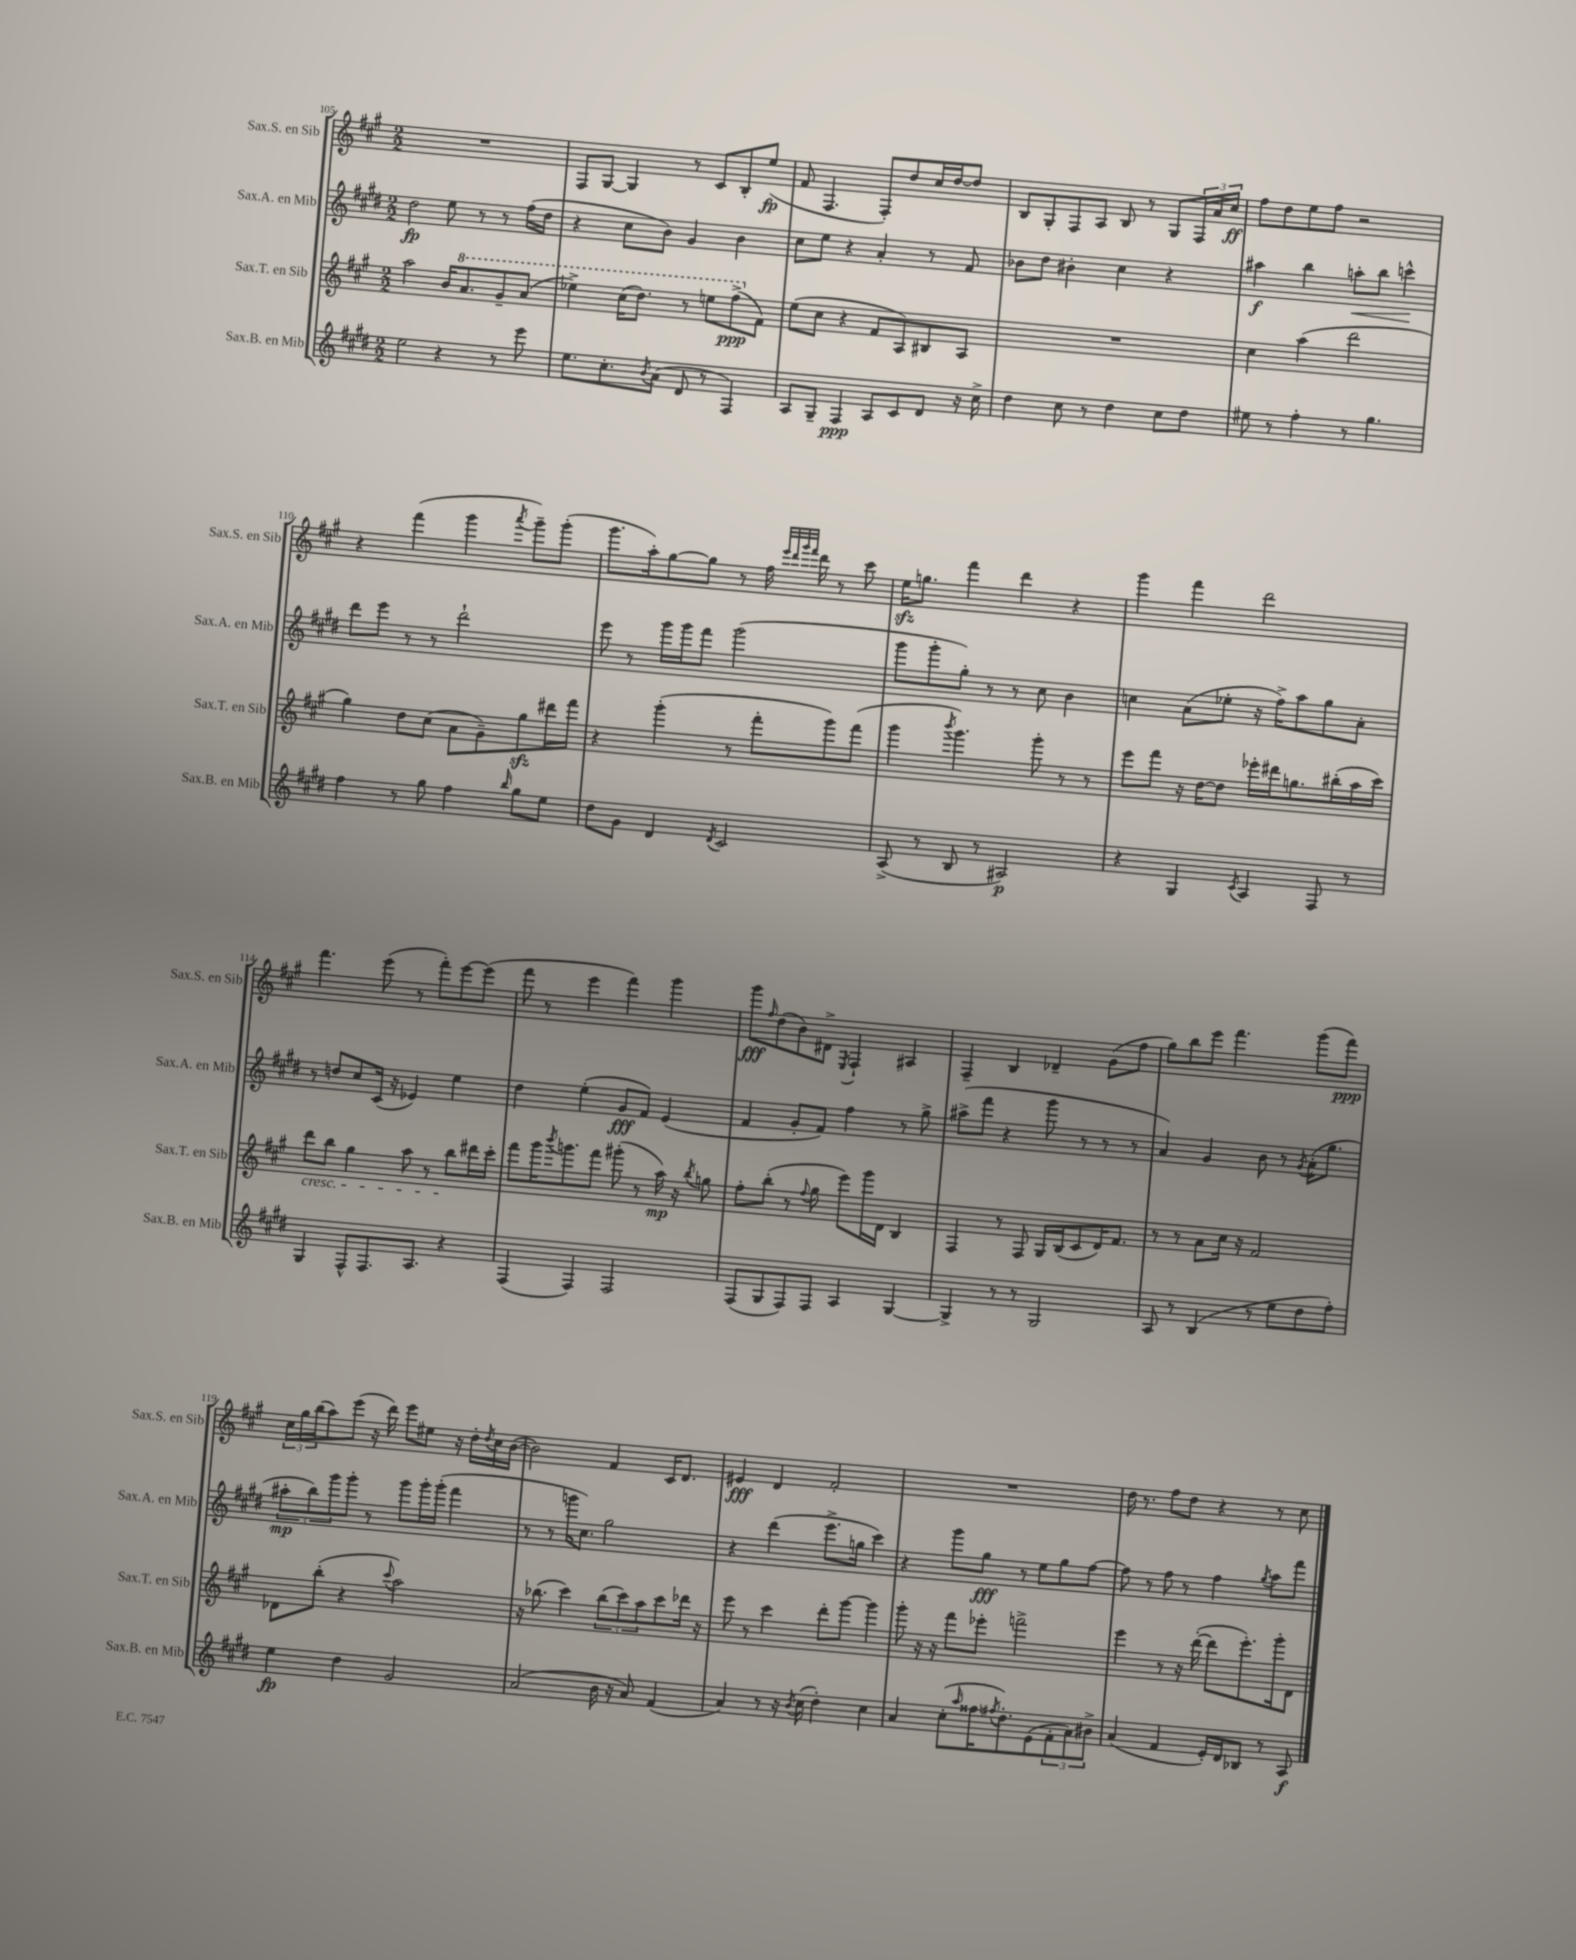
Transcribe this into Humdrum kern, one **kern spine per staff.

**kern	**dynam	**kern	**dynam	**kern	**dynam	**kern	**dynam
*part4	*part4	*part3	*part3	*part2	*part2	*part1	*part1
*staff4	*staff4	*staff3	*staff3	*staff2	*staff2	*staff1	*staff1
*I"Sax.B. en Mib	*	*I"Sax.T. en Sib	*	*I"Sax.A. en Mib	*	*I"Sax.S. en Sib	*
*I'Sax.B. en Mib	*	*I'Sax.T. en Sib	*	*I'Sax.A. en Mib	*	*I'Sax.S. en Sib	*
*clefG2	*	*clefG2	*	*clefG2	*	*clefG2	*
*k[f#c#g#d#]	*	*k[f#c#g#]	*	*k[f#c#g#d#]	*	*k[f#c#g#]	*
*M2/2	*	*M2/2	*	*M2/2	*	*M2/2	*
=105	=105	=105	=105	=105	=105	=105	=105
2ee\	.	2aa\	.	2dd#\	fp	1r	.
4r	.	16b/KL	.	8ee\	.	.	.
*	*	*8va	*	*	*	*	*
.	.	8.aa/	.	.	.	.	.
.	.	.	.	8r	.	.	.
8r	.	8gg#~/	.	8r	.	.	.
8eee\	.	(8aa/J	.	(16ff#\LL	.	.	.
.	.	.	.	16dd#\JJ	.	.	.
=106	=106	=106	=106	=106	=106	=106	=106
8.ee\L	.	4eee-X^\)	.	4r	.	8F#/L	.
.	.	.	.	.	.	[8G#/J	.
8.cc#'\	.	.	.	.	.	.	.
.	.	(16ccc#\KL	.	8cc#\L	.	4G#/]	.
.	.	8.ddd\J)	.	.	.	.	.
8qb/	.	.	.	.	.	.	.
(8a\J	.	.	.	8b\J)	.	.	.
8d#/	.	8r	.	4g#/	.	8r	.
8r	.	8eeen\L	.	.	.	8c#/L	.
4F#/)	.	(8fff#^\	ppp	4b\	.	8B'/	.
*	*	*X8va	*	*	*	*	*
.	.	8f#\J)	.	.	.	(8ee/J	fp
=107	=107	=107	=107	=107	=107	=107	=107
8A/L	.	(8ee\L	.	8cc#\L	.	8f#/	.
8G#~/J	.	8cc#\J	.	8ee\J	.	4.F#/	.
4F#/	ppp	4r	.	4r	.	.	.
8A/L	.	8f#/L	.	4a'/	.	8F#'/L)	.
8c#/	.	8A/)	.	.	.	8dd/	.
8d#/J	.	8B#X/	.	8r	.	16cc#/L	.
.	.	.	.	.	.	[16dd/J	.
16r	.	8A/J	.	8f#/	.	8dd/J]	.
16cc#^\	.	.	.	.	.	.	.
=108	=108	=108	=108	=108	=108	=108	=108
4dd#\	.	1r	.	8b-X\L	.	8B/L	.
.	.	.	.	8dd#\J	.	8G#'/	.
8cc#\	.	.	.	4b#X'\	.	8F#/	.
8r	.	.	.	.	.	8A/J	.
4dd#\	.	.	.	4cc#\	.	8B/	.
.	.	.	.	.	.	8r	.
8cc#\L	.	.	.	4r	.	8G#/L	.
8dd#\J	.	.	.	.	.	24F#/L	.
.	.	.	.	.	.	24a/	.
.	.	.	.	.	.	24cc#/JJ	ff
=109	=109	=109	=109	=109	=109	=109	=109
8ee#X\	.	4cc#\	.	4aa#X\	f	8ff#\L	.
8r	.	.	.	.	.	8dd\	.
4ff#'\	.	(4aa\	.	4bb\	.	8ee\	.
.	.	.	.	.	.	8ff#\J	.
!	!	!	!	!	!LO:HP:b	!	!
8r	.	2ddd\	.	8aan'\L	<	2r	.
4.gg#\	.	.	.	8bb\J	.	.	.
.	.	.	.	4cccn^^\	.	.	.
.	.	.	.	.	[	.	.
!!LO:LB:g=z
=110	=110	=110	=110	=110	=110	=110	=110
4ff#\	.	4gg#\)	.	8ddd#\L	.	4r	.
.	.	.	.	8eee\J	.	.	.
8r	.	8dd\L	.	8r	.	(4fff#\	.
8gg#\	.	(8cc#\J	.	8r	.	.	.
4ff#\	.	8a\L	.	2ddd#`\	.	4ggg#\	.
.	.	8g#~\)	.	.	.	.	.
16qqbb/	.	.	.	.	.	8qaaa/	.
8gg#\L	.	8gg#zz\	.	.	.	8ggg#~\L)	.
8ee\J	.	16ddd#X\L	.	.	.	(8ggg#'\J	.
.	.	16fff#\JJ	.	.	.	.	.
=111	=111	=111	=111	=111	=111	=111	=111
8dd#\L	.	4r	.	8eee\	.	8.ggg#\L	.
8g#\J	.	.	.	8r	.	.	.
.	.	.	.	.	.	16aa'\k)	.
4d#/	.	(4ggg#'\	.	16ggg#\LL	.	[8gg#\	.
.	.	.	.	16ggg#\J	.	.	.
.	.	.	.	8fff#\J	.	8gg#\J]	.
8qd#/	.	.	.	.	.	.	.
2c#/	.	8r	.	(2ggg#\	.	8r	.
.	.	8fff#'\L	.	.	.	16ff#\	.
.	.	.	.	.	.	32qqeee/LLL	.
.	.	.	.	.	.	32qqddd/	.
.	.	.	.	.	.	32qqggg#/	.
.	.	.	.	.	.	32qqfff#/JJJ	.
.	.	.	.	.	.	16ddd\	.
.	.	8ggg#\)	.	.	.	8r	.
.	.	(8fff#\J	.	.	.	8ccc#\	.
=112	=112	=112	=112	=112	=112	=112	=112
(8A^/	.	4ggg#\	.	8ggg#\L	.	16eezz\KL	.
.	.	.	.	.	.	8.ggn\J	.
8r	.	.	.	8ggg#'\	.	.	.
.	.	8qbbb/	.	.	.	.	.
8B/	.	4.ggg#\)	.	8gg#'\J)	.	4fff#\	.
8r	.	.	.	8r	.	.	.
2A#X/)	p	.	.	8r	.	4ddd\	.
.	.	8ggg#'\	.	8cc#\	.	.	.
.	.	8r	.	4b\	.	4r	.
.	.	8r	.	.	.	.	.
=113	=113	=113	=113	=113	=113	=113	=113
4r	.	8eee\L	.	4ccn\	.	4ggg#\	.
.	.	8fff#\J	.	.	.	.	.
4G#/	.	16r	.	(8a\L	.	4fff#\	.
.	.	[16dd\KL	.	.	.	.	.
.	.	8dd\J]	.	8ee-X'\J	.	.	.
8qc#/	.	.	.	.	.	.	.
4A/	.	16eee-X'\LL	.	16r	.	2ddd\	.
.	.	16ddd#X\J	.	16ff#^\KL)	.	.	.
.	.	8.ggn\	.	8aa\	.	.	.
8F#/	.	.	.	8gg#\	.	.	.
.	.	(16bb#X'\L	.	.	.	.	.
8r	.	16aa\	.	8a'\J	.	.	.
.	.	16ccc#\JJ)	.	.	.	.	.
!!LO:LB:g=z
=114	=114	=114	=114	=114	=114	=114	=114
!	!	!LO:TX:b:i:t=cresc.	!	!	!	!	!
4G#/	.	8ddd\L	.	8r	.	4.fff#\	.
.	.	8bb\J	.	8ddn/L	.	.	.
8F#^^/L	.	4gg#\	.	8cc#/	.	.	.
8.F#/	.	.	.	(16c#/Jk	.	(8eee\	.
.	.	.	.	16r	.	.	.
.	.	8aa\	.	4e-X/)	.	8r	.
8.A/J	.	.	.	.	.	.	.
.	.	8r	.	.	.	8fff#'\L)	.
4r	.	8bb\L	.	4ee\	.	[8eee\	.
.	.	16ddd#X\L	.	.	.	(8eee\J]	.
.	.	16ccc#'\JJ	.	.	.	.	.
=115	=115	=115	=115	=115	=115	=115	=115
(4F#/	.	8fff#\L	.	4dd#\	.	8fff#\	.
.	.	16ggg#\K	.	.	.	8r	.
.	.	8qbbb/	.	.	.	.	.
.	.	8.gggn\	.	.	.	.	.
4F#/)	.	.	.	(4ee'\	.	4eee\	.
.	.	8fff#\J	.	.	.	.	.
2F#/	.	(8ggg#X'\	.	8g#/L	fff	4fff#\)	.
.	.	8r	.	8f#/J)	.	.	.
.	.	16aa\)	mp	(4e/	.	4ggg#\	.
.	.	16r	.	.	.	.	.
.	.	8qbb/	.	.	.	.	.
.	.	8ggn\	.	.	.	.	.
=116	=116	=116	=116	=116	=116	=116	=116
(8F#/L	.	8ff#'\L	.	4f#/	.	8ggg#\L	fff
.	.	.	.	.	.	16qqff#/	.
8G#/	.	(8bb'\J	.	.	.	(8dd\	.
8F#/)	.	8r	.	8g#'/L	.	8b\)	.
.	.	8qqff#/	.	.	.	.	.
8F#/J	.	8gg#\	.	8f#/J)	.	8d#X^\J	.
.	.	.	.	.	.	8qE/	.
4A/	.	8eee\L)	.	4ff#\	.	4F#`/	.
.	.	16ggg#\L	.	.	.	.	.
.	.	16d\JJ	.	.	.	.	.
[4G#/	.	4B/	.	8r	.	4A#X/	.
.	.	.	.	8gg#^\	.	.	.
=117	=117	=117	=117	=117	=117	=117	=117
4G#^/]	.	4F#/	.	(8aa#X^\L	.	4F#~/	.
.	.	.	.	8fff#\J	.	.	.
8r	.	8r	.	4r	.	4B/	.
8r	.	8F#/	.	.	.	.	.
2G#/	.	16G#/LL	.	8ggg#\	.	4d-X~/	.
.	.	(16B/J	.	.	.	.	.
.	.	8c#/	.	8r	.	.	.
.	.	16d/K)	.	8r	.	(8g#\L	.
.	.	8.f#/J	.	.	.	.	.
.	.	.	.	8r	.	8ff#\J	.
=118	=118	=118	=118	=118	=118	=118	=118
8A/	.	8r	.	4a/)	.	8gg#\L)	.
8r	.	8r	.	.	.	8bb\	.
(4B/	.	8a\L	.	4g#/	.	8eee\J	.
.	.	16cc#\Jk	.	.	.	4.fff#\	.
.	.	16r	.	.	.	.	.
8r	.	2f#/	.	8b\	.	.	.
8ee\L	.	.	.	8r	.	.	.
.	.	.	.	8qg#/	.	.	.
8dd#\	.	.	.	(16a'\KL	.	(8ggg#\L	.
.	.	.	.	8.gg#\J	.	.	.
8ff#'\J)	.	.	.	.	.	8fff#\J)	ppp
!!LO:LB:g=z
=119	=119	=119	=119	=119	=119	=119	=119
4ee\	fp	8d-X\L	.	12aa#X'\L	mp	24cc#\LL	.
.	.	.	.	.	.	24gg#\	.
.	.	.	.	12bb\)	.	(24bb\J	.
.	.	(8bb'\J	.	.	.	8aa\)	.
.	.	.	.	12ggg#\	.	.	.
4dd#\	.	4r	.	8ggg#'\J	.	(8eee\J	.
.	.	.	.	8r	.	16r	.
.	.	.	.	.	.	16ddd\)	.
.	.	8qqccc#/	.	.	.	.	.
2g#/	.	2aa\)	.	8ggg#\L	.	8eee\L	.
.	.	.	.	16ggg#'\L	.	8ee#X\J	.
.	.	.	.	(16ggg#'\JJ	.	.	.
.	.	.	.	4fff#\	.	16r	.
.	.	.	.	.	.	16dd'\LL	.
.	.	.	.	.	.	8qdd/	.
.	.	.	.	.	.	16cc#\	.
.	.	.	.	.	.	([16b\JJ	.
=120	=120	=120	=120	=120	=120	=120	=120
(2a/	.	16r	.	8r	.	2b\])	.
.	.	(8.bb-X\	.	.	.	.	.
.	.	.	.	8r	.	.	.
.	.	4ccc#\)	.	16gggn\KL	.	.	.
.	.	.	.	8.cc#\J)	.	.	.
16b\	.	(12bb-\L	.	2gg#\	.	4f#/	.
16r	.	.	.	.	.	.	.
.	.	12ccc#\)	.	.	.	.	.
8a/)	.	.	.	.	.	.	.
.	.	12aa\	.	.	.	.	.
(4f#/	.	8ccc#\	.	.	.	16c#/KL	.
.	.	.	.	.	.	8.d/J	.
.	.	16ddd-X\Jk	.	.	.	.	.
.	.	16r	.	.	.	.	.
=121	=121	=121	=121	=121	=121	=121	=121
4a/)	.	8eee\	.	4r	.	4e#X/	fff
.	.	8r	.	.	.	.	.
8r	.	4ccc#\	.	(4ddd#\	.	4d/	.
16r	.	.	.	.	.	.	.
8qb/	.	.	.	.	.	.	.
(16cc#\	.	.	.	.	.	.	.
4dd#'\)	.	8ddd'\L	.	8.eee^\L	.	2f#'/	.
.	.	[8ggg#\J	.	.	.	.	.
.	.	.	.	16ggn\Jk	.	.	.
4cc#\	.	4ggg#\]	.	4ccc#\)	.	.	.
=122	=122	=122	=122	=122	=122	=122	=122
4a/	.	8ggg#'\	.	4r	.	1r	.
.	.	16r	.	.	.	.	.
.	.	16r	.	.	.	.	.
(8cc#'\L	.	8fff#\L	.	8ggg#\L	.	.	.
16qqaa/	.	.	.	.	.	.	.
16ff##X\K	.	8eee-X'\J	.	8gg#\J	fff	.	.
8qff#X/	.	.	.	.	.	.	.
8.dd#'\)	.	.	.	.	.	.	.
.	.	2fffn^\	.	8r	.	.	.
(8e\	.	.	.	8ee\L	.	.	.
12f#'\	.	.	.	8gg#\	.	.	.
12a\)	.	.	.	.	.	.	.
.	.	.	.	[8ff#\J	.	.	.
12b#X^\J	.	.	.	.	.	.	.
=123	=123	=123	=123	=123	=123	=123	=123
(4a/	.	4eee\	.	8ff#\]	.	16dd\	.
.	.	.	.	.	.	8.r	.
.	.	.	.	8r	.	.	.
4f#/	.	8r	.	8ff#\	.	8ff#\L	.
.	.	16r	.	8r	.	8dd\J	.
.	.	([16ddd'\	.	.	.	.	.
16e'/LL)	.	8ddd\L]	.	4ff#\	.	4r	.
16d#/J	.	.	.	.	.	.	.
8B-X/J	.	8.eee'\)	.	.	.	.	.
.	.	.	.	8qgg#/	.	.	.
8r	.	.	.	8aa\L	.	8r	.
.	.	16ggg#'\k	.	.	.	.	.
8A/	f	8d\J	.	8fff#\J	.	8cc#\	.
==	==	==	==	==	==	==	==
*-	*-	*-	*-	*-	*-	*-	*-
